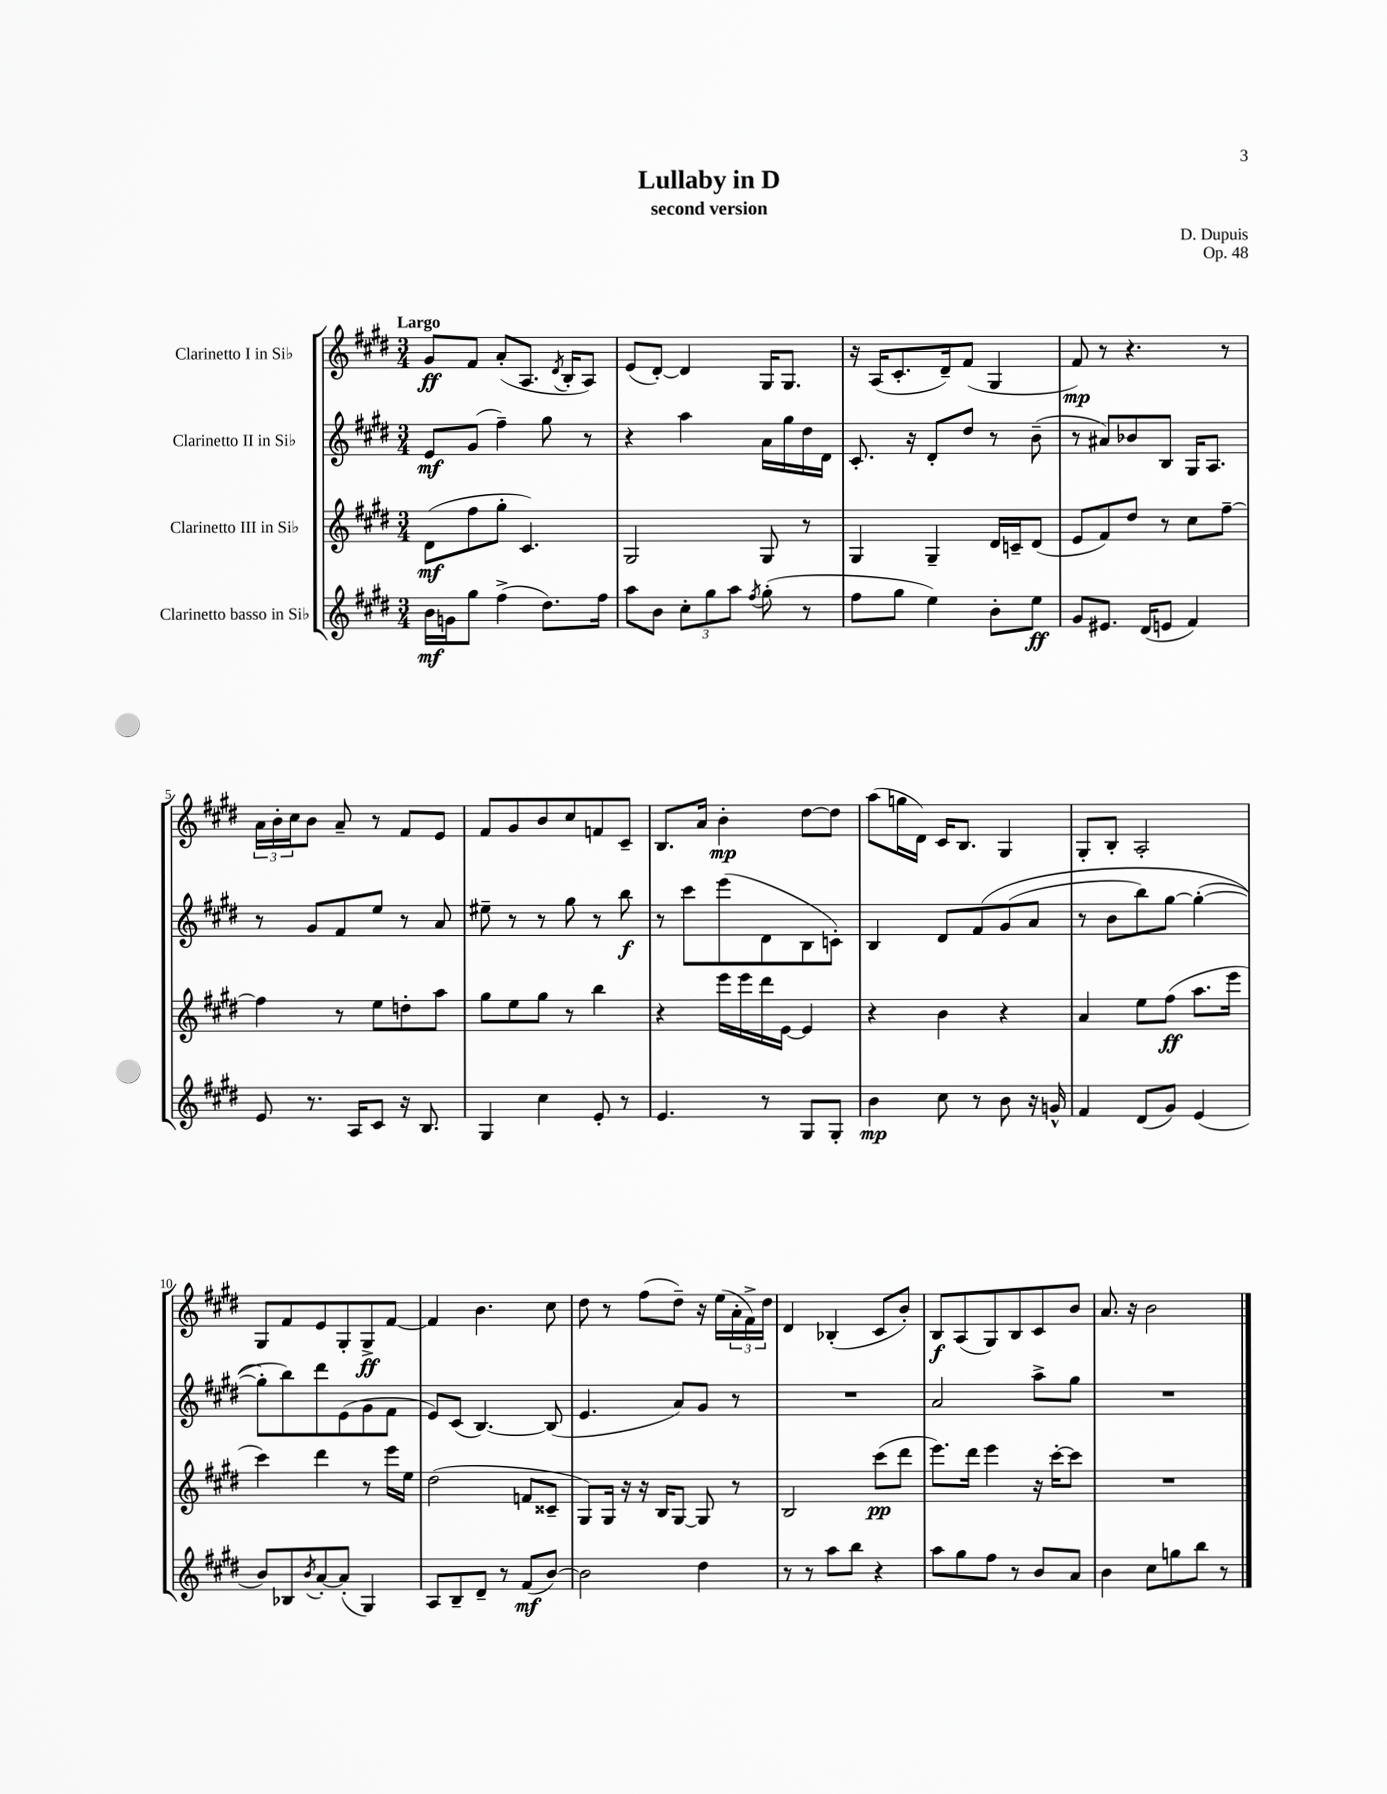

**kern	**kern	**kern	**kern
*staff4	*staff3	*staff2	*staff1
*clefG2	*clefG2	*clefG2	*clefG2
*k[f#c#g#d#]	*k[f#c#g#d#]	*k[f#c#g#d#]	*k[f#c#g#d#]
*M3/4	*M3/4	*M3/4	*M3/4
16b\LL	(8d#\L	8e/L	8g#/L
16g\J	.	.	.
8gg#\J	8ff#\	(8g#/J	8f#/J
(4ff#^\	8gg#'\J	4ff#~\)	(8a'/L
.	4.c#/)	.	8.A/J
8.dd#\L)	.	8gg#\	.
.	.	.	8qd#/
.	.	.	16B'/LK
.	.	8r	8A/J)
16ff#\Jk	.	.	.
=	=	=	=
8aa\L	2G#/	4r	(8e/L
8b\J	.	.	[8d#'/J)
12cc#'\L	.	4aa\	4d#/]
12gg#\	.	.	.
12aa\J	.	.	.
8qff#/	.	.	.
(8gg#'\	8G#/	16a\LL	16G#/LK
.	.	16gg#\	8.G#/J
8r	8r	16dd#\	.
.	.	16d#\JJ	.
=	=	=	=
8ff#\L	4G#/	8.c#'/	16r
.	.	.	(16A/LK
8gg#\J	.	.	8.c#'/
.	.	16r	.
4ee\)	4G#~/	8d#'/L	.
.	.	.	16d#~/k)
.	.	8dd#/J	(8f#/J
8b'\L	16d#/LL	8r	4G#/
.	16c~/J	.	.
8ee\J	(8d#/J	(8b~\	.
=	=	=	=
8g#/L	8e/L	8r	8f#/)
8.e#/J	8f#/)	8a#/L)	8r
.	8dd#/J	8b-/	4.r
(16d#/LK	.	.	.
8e/J	8r	8B/J	.
4f#/)	8cc#\L	16G#/LK	.
.	.	8.A/J	.
.	[8ff#~\J	.	8r
=	=	=	=
8e/	4ff#\]	8r	24a\LL
.	.	.	24b'\
.	.	.	24cc#\J
8.r	.	8g#/L	8b\J
.	8r	8f#/	8a~/
16A/LK	.	.	.
8c#/J	8ee\L	8ee/J	8r
16r	8dd'\	8r	8f#/L
8.B/	.	.	.
.	8aa\J	8a/	8e/J
=	=	=	=
4G#/	8gg#\L	8ee#~\	8f#/L
.	8ee\	8r	8g#/
4cc#\	8gg#\J	8r	8b/
.	8r	8gg#\	8cc#/
8e'/	4bb\	8r	8f/
8r	.	8bb\	8c#~/J
=	=	=	=
4.e/	4r	8r	8.B/L
.	.	8ccc#\L	.
.	.	.	16a/Jk
.	16eee\LL	(8eee\	4b'\
.	16eee\	.	.
8r	16ddd#\	8d#\	.
.	[16e\JJ	.	.
8G#/L	4e/]	8B\	[8dd#\L
8G#'/J	.	8c'\J)	8dd#\]J
=	=	=	=
4b\	4r	4B/	(8aa\L
.	.	.	16gg\L
.	.	.	16d#\JJ)
8cc#\	4b\	8d#/L	16c#/LK
.	.	.	8.B/J
8r	.	&(8f#/	.
8b\	4r	(8g#/	4G#/
16r	.	8a/J	.
16g^^/	.	.	.
=	=	=	=
4f#/	4a/	8r	8G#'/L
.	.	8b\L	8B'/J
(8d#/L	8ee\L	8bb\)	2A'/
8g#/J)	(8ff#\J	[8gg#\J	.
(4e/	8.aa\L	(4gg#'\_	.
.	16eee\Jk	.	.
=	=	=	=
8b/L)	4ccc#\)	8gg#'\]L&)	8G#/L
8B-/	.	8bb\)	8f#/
8qb/	.	.	.
[8a'/	4ddd#\	8ddd#\	8e/
(8a'/]J	.	(8e\	8G#'/
4G#/)	8r	8g#\	8G#^/
.	16eee\LL	8f#\J	[8f#/J
.	16ee\JJ	.	.
=	=	=	=
8A/L	(2dd#\	8e/L)	4f#/]
8B~/	.	(8c#/J	.
8d#~/J	.	[4.B/)	4.b\
8r	.	.	.
(8f#/L	8f/L	.	.
[8b/J)	8c##~/J	(8B/]	8cc#\
=	=	=	=
2b\]	8G#/L)	4.e/	8dd#\
.	16G#/Jk	.	8r
.	16r	.	.
.	16r	.	(8ff#\L
.	16B/LK	.	.
.	[8G#/J	8a/L)	8dd#~\J)
4dd#\	8G#/]	8g#/J	16r
.	.	.	(16ee\LL
.	8r	8r	24a'\
.	.	.	24f#^\)
.	.	.	24dd#\JJ
=	=	=	=
8r	2B/	2.r	4d#/
8r	.	.	.
8aa\L	.	.	(4B-'/
8bb\J	.	.	.
4r	(8ccc#\L	.	8c#/L
.	8ddd#\J	.	8b'/J)
=	=	=	=
8aa\L	8.eee\L)	2a/	8B/L
8gg#\	.	.	(8A/
.	16ddd#\Jk	.	.
8ff#\J	4eee\	.	8G#/)
8r	.	.	8B/
8b/L	16r	8aa^\L	8c#/
.	[16ccc#'\LK	.	.
8a/J	8ccc#\]J	8gg#\J	8b/J
=	=	=	=
4b\	2.r	2.r	8.a/
.	.	.	16r
8cc#\L	.	.	2b\
8gg\	.	.	.
8bb\J	.	.	.
8r	.	.	.
==	==	==	==
*-	*-	*-	*-
